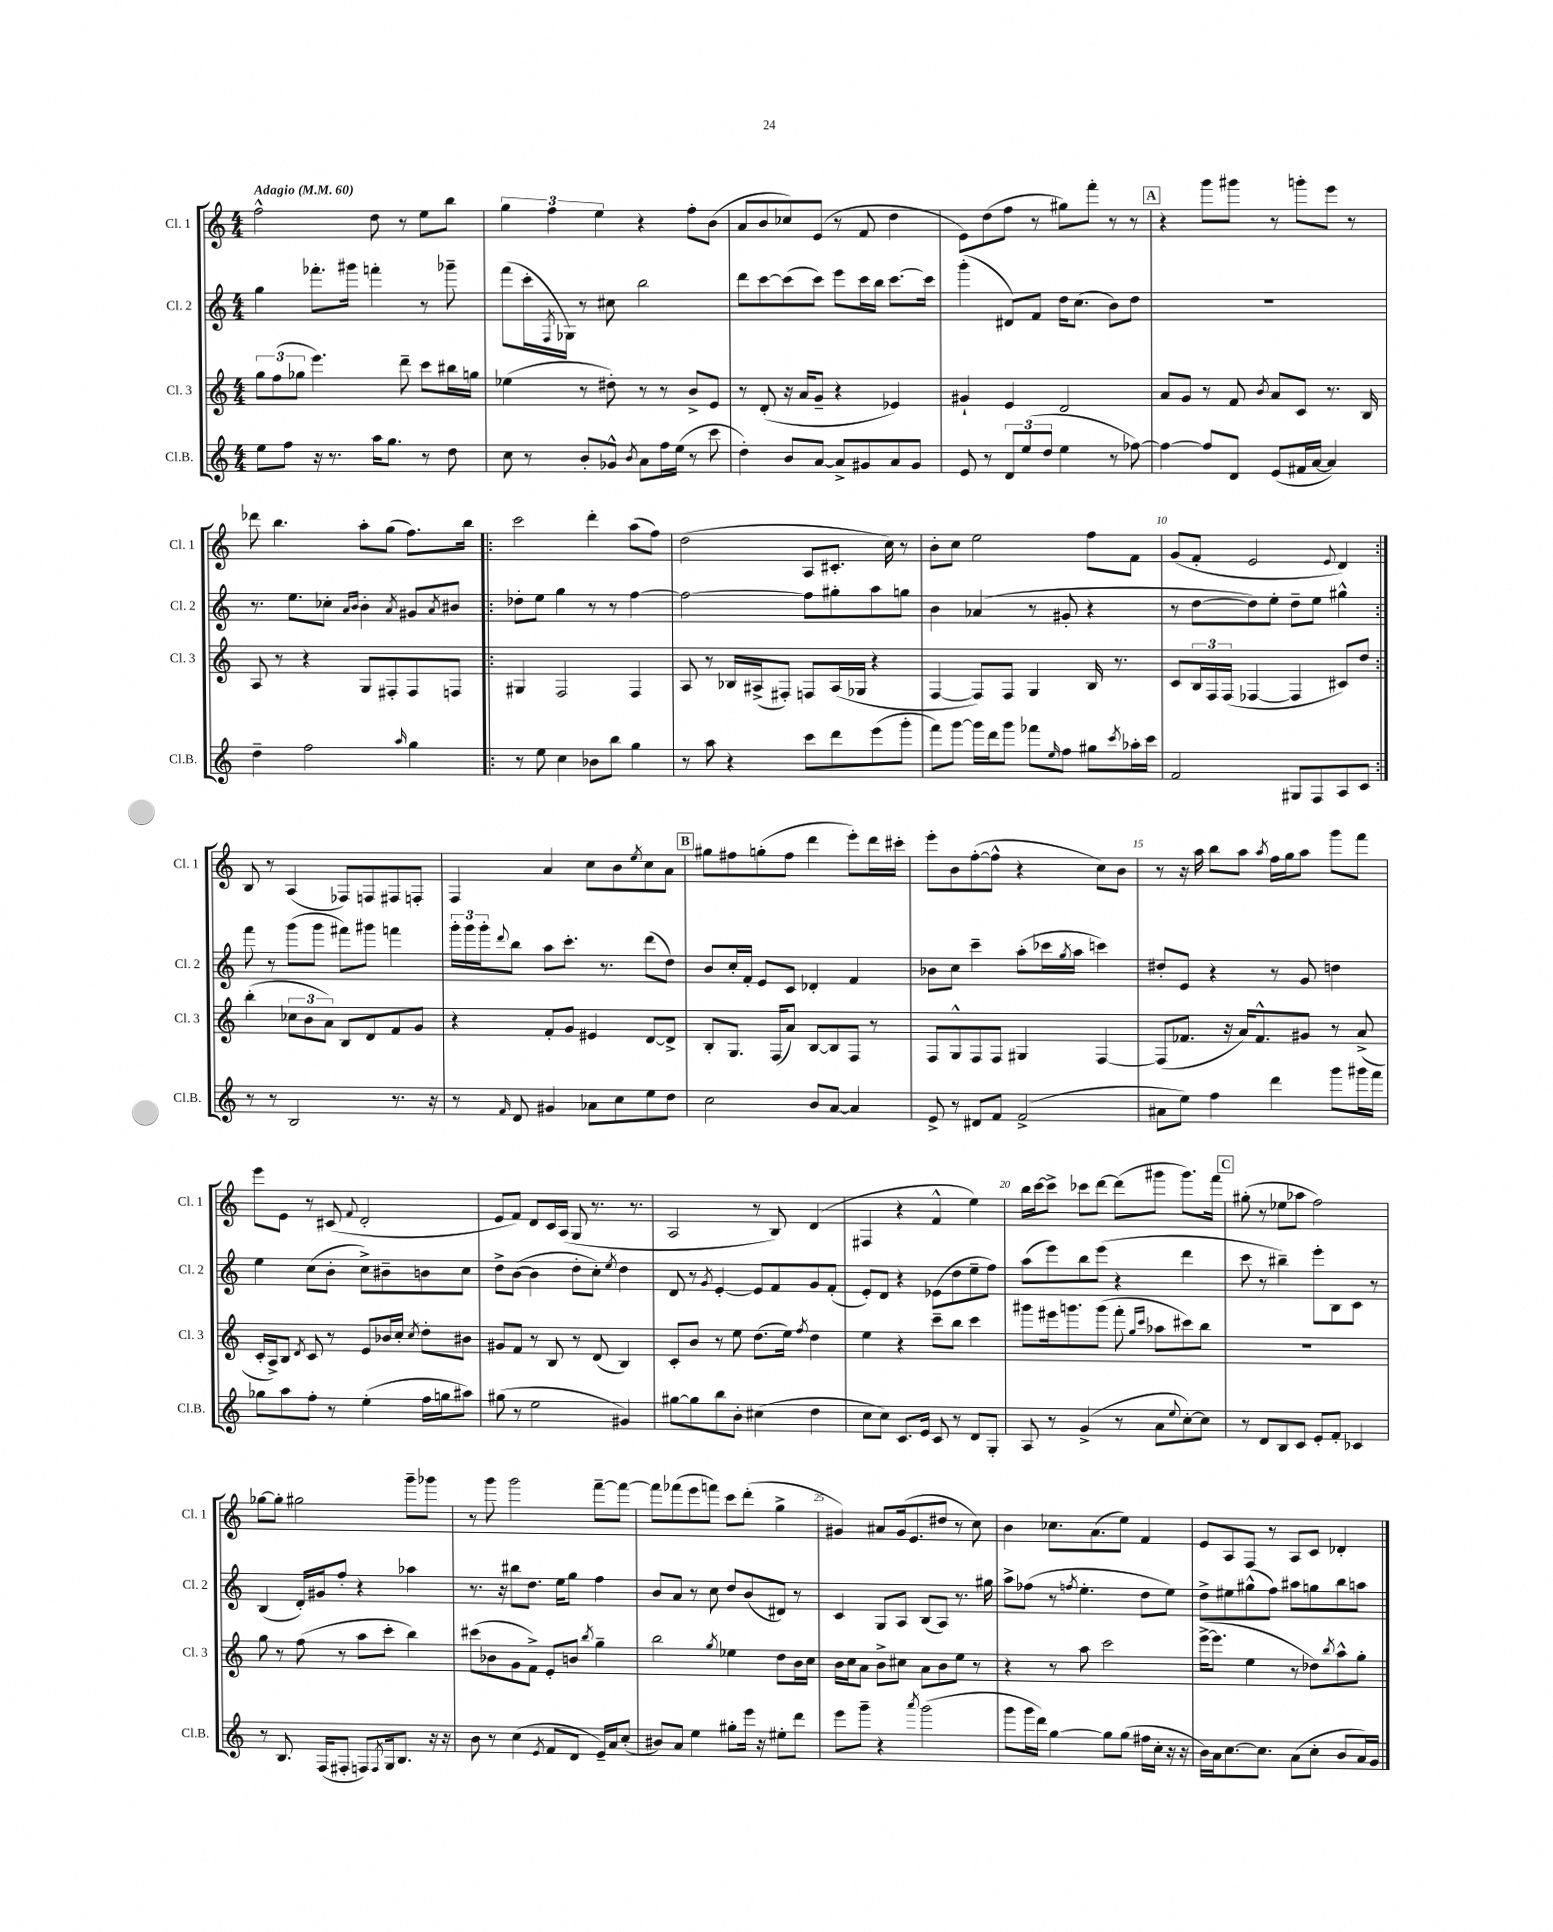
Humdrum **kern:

**kern	**kern	**kern	**kern
*staff4	*staff3	*staff2	*staff1
*clefG2	*clefG2	*clefG2	*clefG2
*k[]	*k[]	*k[]	*k[]
*M4/4	*M4/4	*M4/4	*M4/4
*MM60	*MM60	*MM60	*MM60
8ee	12gg	4gg	2ff^^
.	(12ff	.	.
8ff	.	.	.
.	12gg-	.	.
16r	4.eee)	8.fff-'	.
8.r	.	.	.
.	.	16ggg#	.
16aa	.	4fff'	8dd
8.gg	.	.	.
.	8ddd~	.	8r
8r	8ccc	8r	8ee
8dd	16bb#	8ggg-~	8bb
.	16gg	.	.
=	=	=	=
8cc	(4ee-	(8fff	6gg
8r	.	16ccc'	.
.	.	.	6ff
.	.	8qF	.
.	.	16G-)	.
8b'	8r	8r	.
.	.	.	6ee
8g-^^	8dd#')	8cc#	.
8qb	.	.	.
8a	8r	2bb	4r
16ff	8r	.	.
(16ee	.	.	.
8r	8b^	.	8ff'
8ccc	8e	.	(8b
=	=	=	=
4dd')	8r	8ddd	8a
.	(8d'	[8ccc	8b
8b	16r	(8ccc]	8cc-)
.	16a	.	.
[8a	8g~	8ccc)	(8e
8a^]	4r	8eee	8r
8g#	.	16ccc	8f
.	.	16bb	.
8a	4e-)	[8.ccc	4dd
8g#	.	.	.
.	.	16ccc]	.
=	=	=	=
8e	4g#`	(4ggg'	8e)
8r	.	.	(8dd
12d	4e	8d#)	8ff
(12ee	.	.	.
.	.	8f	8r
12dd	.	.	.
4ee	2d	16dd	8gg#)
.	.	(8.cc	.
.	.	.	8fff'
8r	.	8b)	8r
[8ff-)	.	8dd	8r
=	=	=	=
4ff-_	8a	1r	4r
.	8g	.	.
8ff-]	8r	.	8ggg
8d	8f	.	8ggg#
.	8qb	.	.
(8e	8a	.	8r
16f#	8c	.	8ggg'
[16a	.	.	.
4a])	8.r	.	8eee
.	.	.	8r
.	16B	.	.
=	=	=	=
4dd~	8A	8.r	8ddd-
.	8r	.	4.bb
.	.	8.ee	.
2ff	4r	.	.
.	.	8cc-'	.
.	.	16qqa	.
.	.	16qqb	.
.	8G	4b'	8aa'
.	8F#'	.	(8gg
16qqaa	.	8qa	.
4gg	8F#	8g#	8.ff)
.	.	8qa	.
.	8F	8b#	.
.	.	.	16bb
=!|:	=!|:	=!|:	=!|:
8r	4G#	8dd-'	2ccc
8ee	.	8ee	.
4cc	2F	4gg	.
8b-	.	8r	4ddd'
8bb	.	8r	.
4gg	4F	[4ff	(8aa
.	.	.	8ff)
=	=	=	=
8r	8A	2ff_	(2dd
8aa	8r	.	.
4r	16B-	.	.
.	(16A#^	.	.
.	8F#')	.	.
8ccc	8F	8ff]	8A
8ddd	(16A#	8gg#'	8.c#'
.	16G-	.	.
(8eee	4r	8aa	.
.	.	.	16cc)
8ggg'	.	8gg	8r
=	=	=	=
8fff)	[4F	4b	8b'
[8ggg	.	.	8cc
16ggg]	8F])	(4a-	2ee
16ddd	.	.	.
8ggg	8F	.	.
8fff-	4G	8r	.
16qqee	.	.	.
8ff	.	8g#'	.
8gg#	16B	4r	8ff
.	8.r	.	.
8qccc	.	.	.
16aa-'	.	.	8f
16ccc	.	.	.
=	=	=	=
2f	8c	8r	(8g
.	24B	[8dd	8f'
.	24F	.	.
.	(24F	.	.
.	[4F-	8dd])	2e
.	.	8ee'	.
8G#	4F-]	8dd~	.
8F	.	8ee	.
.	.	.	8qqe
8A	8c#)	4gg#^^	4d)
8c	8dd	.	.
=:|!	=:|!	=:|!	=:|!
8r	(4bb'	8fff	8B
8r	.	8r	8r
2B	12cc-	(8ggg	(4A
.	12b	.	.
.	.	8ggg	.
.	12a)	.	.
.	8B	8fff#)	8F-)
.	8d	8ggg#	8F
8.r	8f	4fff	8F#
.	8g	.	8F'
16r	.	.	.
=	=	=	=
8r	4r	24ggg'	4F
.	.	24ggg	.
.	.	24ggg'	.
16qqf	.	8qqddd	.
8d	.	8bb	.
4g#	8f'	8aa	4a
.	8g	8.ccc'	.
8a-	4e#	.	8cc
.	.	8.r	.
8cc	.	.	8b
.	.	.	8qee
8ee	[8d	(8ddd	8cc
8dd	8d^]	8dd)	8a
=	=	=	=
2cc	8B'	8b	8gg#
.	8.G	16cc'	8ff#
.	.	16f'	.
.	.	8e	(8gg'
.	(16F	.	.
.	8a)	8c	8ff#
8b	[8B	4d-'	4ddd
[8a	8B]	.	.
4a]	8F	4f	8eee')
.	8r	.	16ddd
.	.	.	16ccc#'
=	=	=	=
8e^	8F	8b-	8eee'
8r	8G^^	8cc	8b
8d#	8F	4ccc~	([8ff'
8f	8F	.	8ff^^]
(2f^	4G#	(8aa'	4r
.	.	16ccc-	.
.	.	8qgg	.
.	.	16aa	.
.	[4F	4ccc)	8cc)
.	.	.	8b
=	=	=	=
8a#	(8F]	8dd#'	8r
8ee)	8.f-	8e	16r
.	.	.	16aa
4ff	.	4r	8bb
.	16r	.	.
.	16a)	.	8aa
.	8.f-^^	.	.
.	.	.	8qaa
4ddd	.	8r	16ff
.	.	.	16gg
.	8g#	8g	8aa
8ggg	8r	4dd	8ggg
16ggg#	(8a^	.	8fff
16fff	.	.	.
=	=	=	=
8gg-	16c'	4ee	8eee
.	16A^)	.	.
8aa	8B	.	8e
.	8qd	.	.
8ff'	8c	(8cc	8r
8r	8r	8b'	(8c#
.	.	.	8qqf
(4ee'	8e	8cc^)	2d'
.	16b-	8b#~	.
.	16cc'	.	.
.	8qcc	.	.
16ff	8dd'	8b	.
16gg	.	.	.
8aa#)	8b#	8cc	.
=	=	=	=
(8gg#	8g#	8dd^	8e
8r	8f	([8b	8f)
2ee	8r	4b]	8d
.	8B	.	16c
.	.	.	(16A
.	8r	8dd'	8G
.	(8d	8cc')	8.r
.	.	8qee	.
4g#)	4B)	4dd	.
.	.	.	8.r
=	=	=	=
[8gg#	8c'	8d	2A
8gg#]	8b	8r	.
.	.	8qg	.
8bb	8r	[4e'	.
8b'	8ee	.	.
(4cc#	(8.dd	8e]	8r
.	.	8f	8B)
.	16ee)	.	.
.	8qff	.	.
4dd	4dd	8g	(4d
.	.	(8f'	.
=	=	=	=
8cc	4ee	8e')	4F#
8cc)	.	8d	.
8.c	4r	4r	4r
16e	.	.	.
8c	8ccc~	(8e-	4f^^
8r	8bb	8dd	.
8d	4ccc	8ee~	4ee)
8G'	.	8ff)	.
=	=	=	=
8A	8ggg#	(8aa	16bb
.	.	.	[16ccc
8r	16eee#	8eee)	8ccc^]
.	8.ggg	.	.
(4g^	.	8bb	8ccc-
.	(8ggg	(8eee	[8ddd
8r	8fff'	4r	(8ddd]
.	16qqgg	.	.
.	16qqccc	.	.
8a	8aa-	.	8ggg#
8qqee	.	.	.
[8cc')	8ccc#)	4ddd	8.ggg#)
8cc]	8bb	.	.
.	.	.	16fff
=	=	=	=
8r	1r	8ccc	(8gg#'
8d	.	8r	8r
8B	.	4bb#~)	8ee-
8c	.	.	8aa-
8e'	.	8eee'	2ff)
8f'	.	8B	.
4c-	.	8c	.
.	.	8r	.
=	=	=	=
8r	8gg	(4B	[8gg-
8.B	8r	.	8gg-']
.	(8ff	16d')	2gg#
(16F	.	16g#	.
8F#'	8r	8ff'	.
8F)	8aa	4r	.
8qF	.	.	.
16G	8ccc'	.	.
8.B	.	.	.
.	4bb)	4aa-	8ggg~
16r	.	.	8ggg-
16r	.	.	.
=	=	=	=
8b	(8ccc#	8.r	8r
8r	8b-	.	8ggg
.	.	16r	.
(4cc	8g	8bb#	2ggg
.	8f^)	8.dd	.
8qe	.	.	.
8f	8e'	.	.
.	.	16ee	.
8d	8b	8gg	.
.	8qbb	.	.
16e~)	4gg~	4ff	[8fff~
16a	.	.	.
(8cc'	.	.	8fff_
=	=	=	=
8b#)	2bb	8b	8fff]
8a	.	8a	(8fff-
4ee	.	8r	8eee
.	.	8cc	8fff)
.	8qgg	.	.
8gg#'	4ee-	8dd	8ccc
16eee	.	(8b	(8ddd'
16r	.	.	.
8ee#'	8dd	8d#)	4gg^
8ddd	16b	8r	.
.	16cc	.	.
=	=	=	=
8eee	16b	4c	4g#)
.	16cc	.	.
8ggg~	8a	.	.
4r	8b^	8G	8a#
.	8cc#	8A	(16g#
.	.	.	8.e
8qaaa	.	.	.
(2ggg	8a	(8B	.
.	8b	8A)	8dd#
.	8ee	8.r	8r
.	8r	.	8cc)
.	.	16gg#	.
=	=	=	=
8ggg	4r	8aa^	4b
16ggg	.	(8ff-	.
16ddd)	.	.	.
[4gg	8r	8r	8.cc-
.	.	8qff	.
.	8aa	4.ee'	.
.	.	.	(8.a
8gg]	2ccc	.	.
(8gg	.	.	8ee)
16ff#	.	8dd	4f
16cc'	.	.	.
16r	.	8ee)	.
16r	.	.	.
=	=	=	=
16b)	([16eee^	8dd^	8e
16a	8.eee]	.	.
[8.cc	.	8ee#	8A
.	4ee	(8gg#^^	8F
8.cc]	.	.	.
.	.	8ff)	8r
(8a	8r	8aa#	8A
8cc'	8dd-)	8gg	8c
.	8qbb	.	.
8b	8aa^^	8bb	4d-'
16a)	8gg'	8aa	.
16g	.	.	.
==	==	==	==
*-	*-	*-	*-
